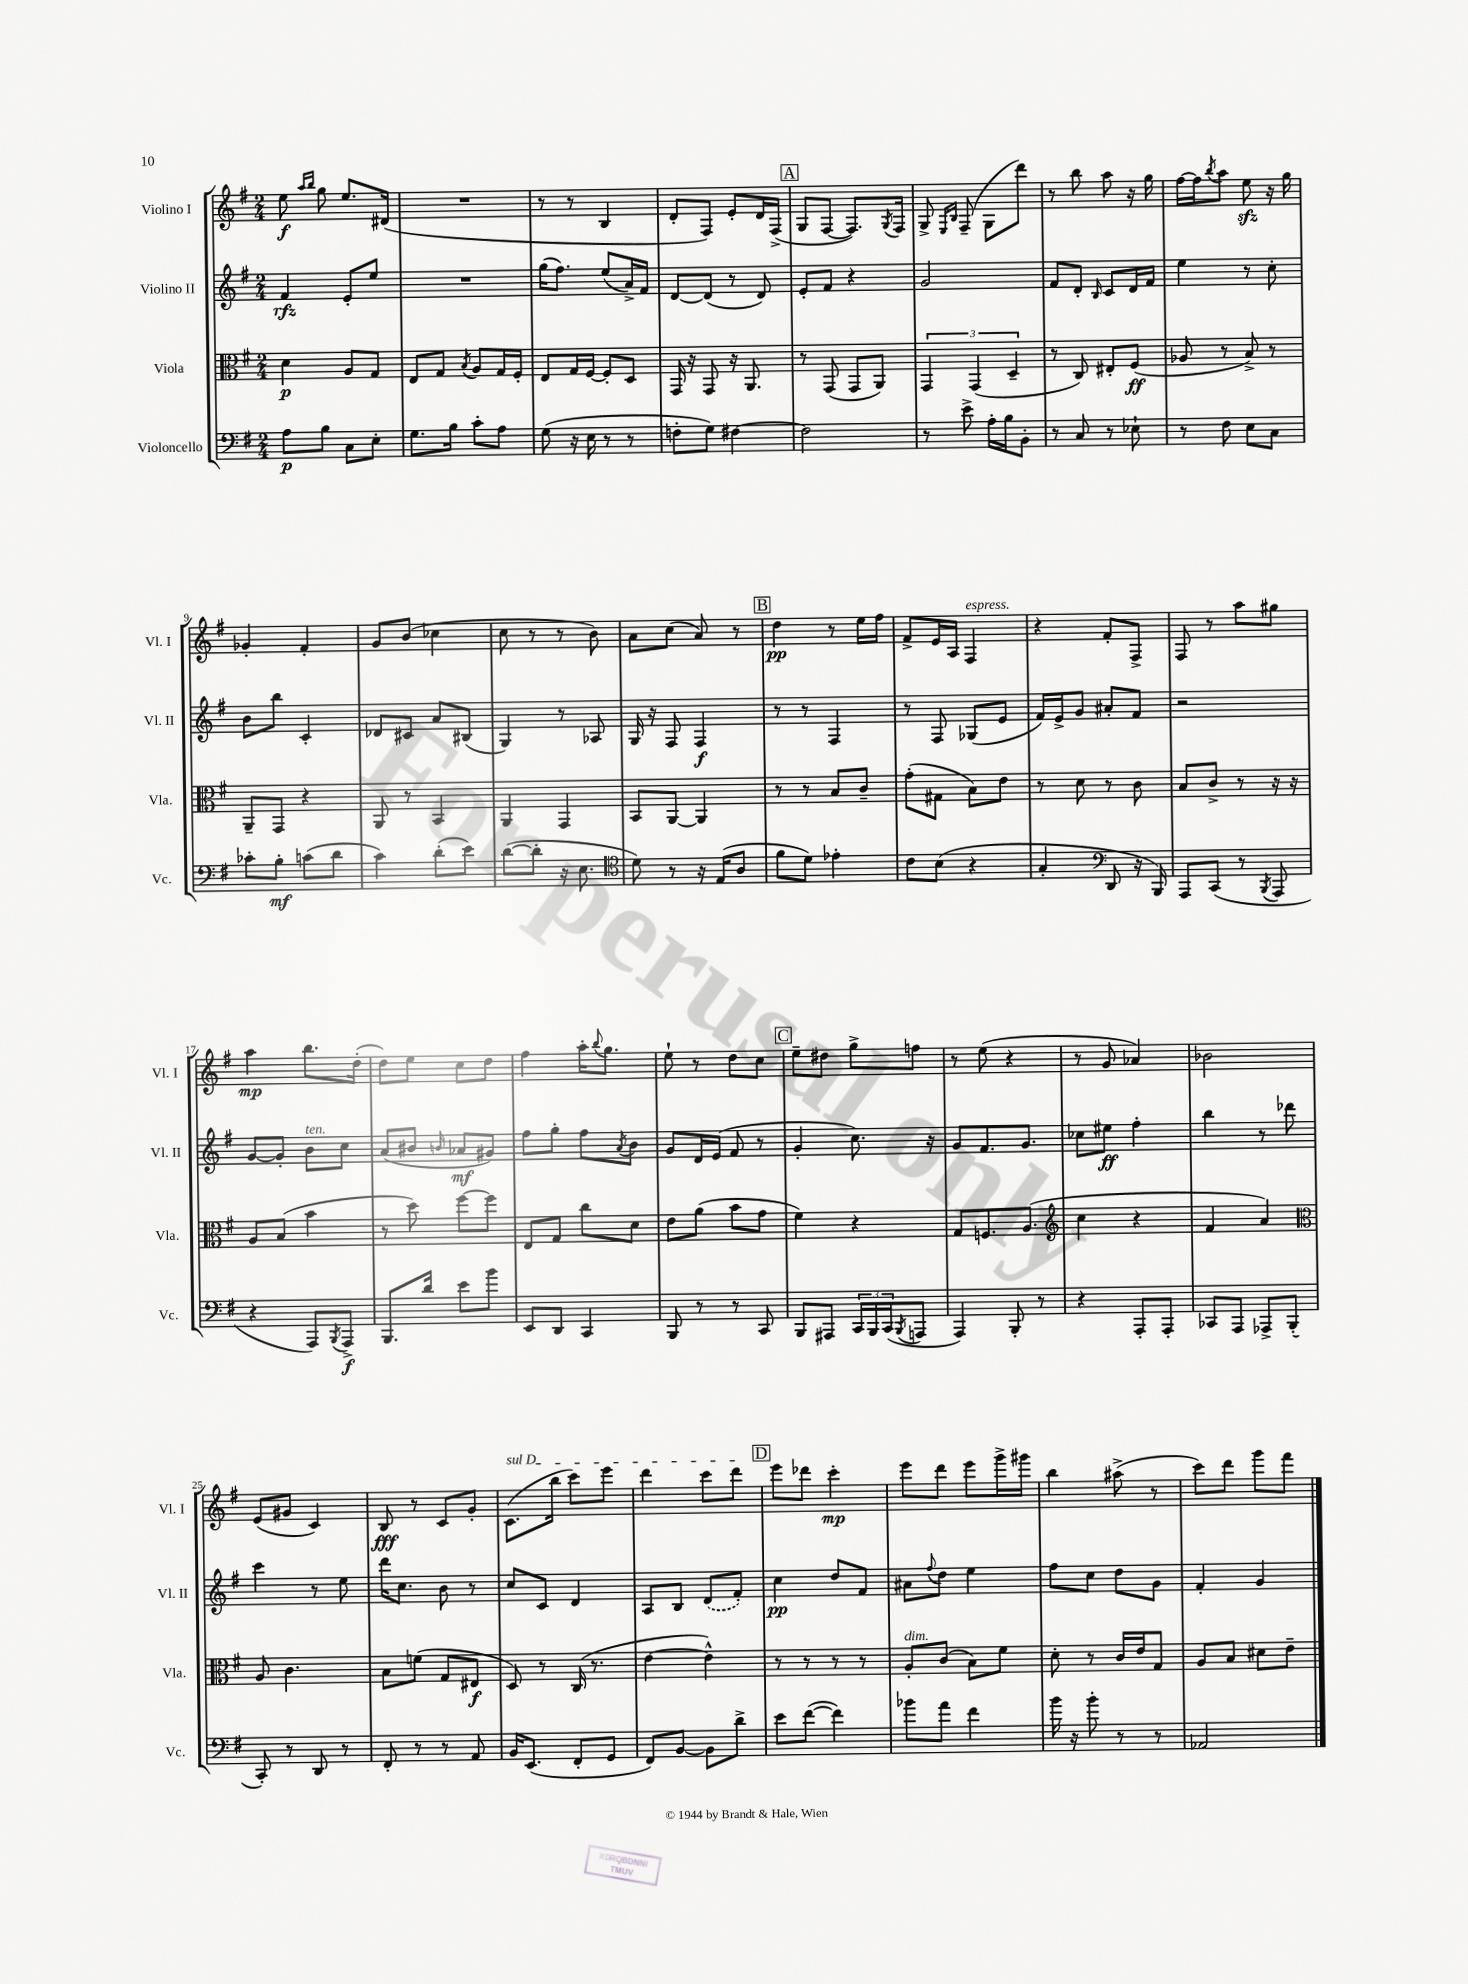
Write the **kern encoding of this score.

**kern	**dynam	**kern	**dynam	**kern	**dynam	**kern	**dynam
*part4	*part4	*part3	*part3	*part2	*part2	*part1	*part1
*staff4	*staff4	*staff3	*staff3	*staff2	*staff2	*staff1	*staff1
*I"Violoncello	*	*I"Viola	*	*I"Violino II	*	*I"Violino I	*
*I'Vc.	*	*I'Vla.	*	*I'Vl. II	*	*I'Vl. I	*
*clefF4	*	*clefC3	*	*clefG2	*	*clefG2	*
*k[f#]	*	*k[f#]	*	*k[f#]	*	*k[f#]	*
*M2/4	*	*M2/4	*	*M2/4	*	*M2/4	*
=1	=1	=1	=1	=1	=1	=1	=1
8A\L	p	4d\	p	4f#/	rfz	8ee\	f
.	.	.	.	.	.	16qqaa/LL	.
.	.	.	.	.	.	16qqbb/JJ	.
8B\J	.	.	.	.	.	8gg\	.
8C\L	.	8A/L	.	8e'/L	.	8.ee/L	.
8E'\J	.	8G/J	.	8ee/J	.	.	.
.	.	.	.	.	.	(16d#X/Jk	.
=2	=2	=2	=2	=2	=2	=2	=2
8.G\L	.	8E/L	.	2r	.	2r	.
.	.	8G/J	.	.	.	.	.
16B\Jk	.	.	.	.	.	.	.
.	.	8qB/	.	.	.	.	.
8c'\L	.	8A/L	.	.	.	.	.
8A\J	.	16G/L	.	.	.	.	.
.	.	16F#'/JJ	.	.	.	.	.
=3	=3	=3	=3	=3	=3	=3	=3
(8G\	.	8E/L	.	(16gg\KL	.	8r	.
.	.	.	.	8.ff#\J)	.	.	.
16r	.	16G/L	.	.	.	8r	.
16E\	.	[16F#/JJ	.	.	.	.	.
8r	.	8F#'/L]	.	(8ee/L	.	4B/	.
8r	.	8D/J	.	16a^/L)	.	.	.
.	.	.	.	16f#/JJ	.	.	.
=4	=4	=4	=4	=4	=4	=4	=4
8Fn'\L	.	16GG/	.	[8d/L	.	8d'/L	.
.	.	16r	.	.	.	.	.
8G\J)	.	8GG/	.	(8d/J]	.	8F#/J)	.
[4F#X\	.	16r	.	8r	.	8e'/L	.
.	.	8.AA/	.	.	.	.	.
.	.	.	.	8d/)	.	16d/L	.
.	.	.	.	.	.	(16F#^/JJ	.
!!LO:REH:place=s1:t=A
=5	=5	=5	=5	=5	=5	=5	=5
2F#\]	.	8r	.	8e'/L	.	8G/L	.
.	.	(8GG/	.	8f#/J	.	[8F#/J	.
.	.	8GG/L	.	4r	.	8.F#/L])	.
.	.	8AA/J)	.	.	.	.	.
.	.	.	.	.	.	8qG/	.
.	.	.	.	.	.	16F#/Jk	.
=6	=6	=6	=6	=6	=6	=6	=6
8r	.	6GG/	.	2g/	.	8G^/	.
.	.	.	.	.	.	16qqE/LL	.
.	.	.	.	.	.	16qqB/JJ	.
8e^\	.	.	.	.	.	(8F#~/	.
.	.	(6GG/	.	.	.	.	.
16A'\LL	.	.	.	.	.	8G\L	.
16B\J	.	.	.	.	.	.	.
.	.	6D~/	.	.	.	.	.
8BB'\J	.	.	.	.	.	8ddd\J)	.
=7	=7	=7	=7	=7	=7	=7	=7
8r	.	8r	.	8f#/L	.	8r	.
8C/	.	8C/)	.	8d'/J	.	8bb\	.
.	.	.	.	16qqB/	.	.	.
8r	.	8E#X'/L	.	8c/L	.	8aa\	.
8E-X`\	.	(8F#/J	ff	16d/L	.	16r	.
.	.	.	.	16f#/JJ	.	16gg\	.
=8	=8	=8	=8	=8	=8	=8	=8
8r	.	8A-X/	.	4ee\	.	[16ff#\LL	.
.	.	.	.	.	.	16ff#\J]	.
.	.	.	.	.	.	8qbb/	.
8F#\	.	8r	.	.	.	8aa\J	.
8E\L	.	8B^/)	.	8r	.	8eezz\	.
8C\J	.	8r	.	8cc'\	.	16r	.
.	.	.	.	.	.	16gg\	.
!!LO:LB:g=z
=9	=9	=9	=9	=9	=9	=9	=9
8c-X'\L	.	8AA~/L	.	8b\L	.	4g-X'/	.
8B'\J	mf	8GG/J	.	8bb\J	.	.	.
(8cn\L	.	4r	.	4c'/	.	4f#'/	.
8d\J	.	.	.	.	.	.	.
=10	=10	=10	=10	=10	=10	=10	=10
4c\)	.	8AA/	.	8d-X/L	.	8g/L	.
.	.	8r	.	8c#X/J	.	(8b/J	.
(8d'\L	.	4BB/	.	8a/L	.	4cc-X\	.
8e\J)	.	.	.	(8B#X/J	.	.	.
=11	=11	=11	=11	=11	=11	=11	=11
([8d\L	.	4AA/	.	4G/)	.	8cc\	.
8d'\J]	.	.	.	.	.	8r	.
16r	.	4GG/	.	8r	.	8r	.
8.E\	.	.	.	.	.	.	.
.	.	.	.	8A-X/	.	8b\)	.
=12	=12	=12	=12	=12	=12	=12	=12
*clefC4	*	*	*	*	*	*	*
8d\)	.	8BB/L	.	16G/	.	8a\L	.
.	.	.	.	16r	.	.	.
8r	.	[8AA/J	.	8F#/	.	(8cc\J	.
16r	.	4AA/]	.	4F#/	f	8a/)	.
(16E/KL	.	.	.	.	.	.	.
8A/J	.	.	.	.	.	8r	.
!!LO:REH:place=s1:t=B
=13	=13	=13	=13	=13	=13	=13	=13
8f#\L	.	8r	.	8r	.	4dd\	pp
8d\J)	.	8r	.	8r	.	.	.
4e-X'\	.	8B/L	.	4F#/	.	8r	.
.	.	8c~/J	.	.	.	16ee\LL	.
.	.	.	.	.	.	16ff#\JJ	.
=14	=14	=14	=14	=14	=14	=14	=14
8c\L	.	(8g'\L	.	8r	.	8f#^/L	.
(8B\J	.	8G#X\J	.	8F#/	.	16e/L	.
.	.	.	.	.	.	16A/JJ	.
!	!	!	!	!	!	!LO:TX:a:i:t=espress.	!
4r	.	8B\L)	.	(8G-X/L	.	4F#/	.
.	.	8e\J	.	8e/J	.	.	.
=15	=15	=15	=15	=15	=15	=15	=15
4G'/	.	8r	.	16f#/LL)	.	4r	.
.	.	.	.	16e^/J	.	.	.
.	.	8d\	.	8g/J	.	.	.
*clefF4	*	*	*	*	*	*	*
8DD/	.	8r	.	8a#X'/L	.	8f#'/L	.
16r	.	8c\	.	8f#/J	.	8F#^/J	.
16BBB/)	.	.	.	.	.	.	.
=16	=16	=16	=16	=16	=16	=16	=16
8AAA/L	.	8B/L	.	2r	.	8F#/	.
(8CC/J	.	8c^/J	.	.	.	8r	.
8r	.	8r	.	.	.	8aa\L	.
8qBBB/	.	.	.	.	.	.	.
8AAA/	.	16r	.	.	.	8gg#X\J	.
.	.	16r	.	.	.	.	.
!!LO:LB:g=z
=17	=17	=17	=17	=17	=17	=17	=17
4r	.	8A/L	.	[8g/L	.	4aa\	mp
.	.	(8B/J	.	8g'/J]	.	.	.
!	!	!	!	!LO:TX:a:i:t=ten.	!	!	!
8AAA/L)	.	4b\	.	8b\L	.	8.bb\L	.
8qBBB/	.	.	.	.	.	.	.
8AAA^/J	f	.	.	8cc\J	.	.	.
.	.	.	.	.	.	(16dd'\Jk	.
=18	=18	=18	=18	=18	=18	=18	=18
8.BBB/L	.	8r	.	(8a/L	.	8dd\L)	.
.	.	8dd\)	.	8b#X/J	.	8ee\J	.
16d/Jk	.	.	.	.	.	.	.
.	.	.	.	16qqbn/	.	.	.
8e\L	.	[8ff#\L	.	8a-X/L	mf	8cc\L	.
8b\J	.	8ff#\J]	.	8g#X/J)	.	8dd\J	.
=19	=19	=19	=19	=19	=19	=19	=19
8EE/L	.	8E/L	.	8ff#\L	.	4ff#\	.
8DD/J	.	8G/J	.	8gg'\J	.	.	.
4CC/	.	8cc\L	.	8ff#\L	.	16aa'\KL	.
.	.	.	.	.	.	8qqbb/	.
.	.	.	.	.	.	8.gg\J	.
.	.	.	.	8qa/	.	.	.
.	.	8d\J	.	8b\J	.	.	.
=20	=20	=20	=20	=20	=20	=20	=20
8BBB/	.	8e\L	.	8g/L	.	8ee`\	.
8r	.	(8a\J	.	16d/L	.	8r	.
.	.	.	.	(16e/JJ	.	.	.
8r	.	8b\L	.	8f#/	.	8dd\L	.
8CC/	.	8g\J	.	8r	.	8cc\J	.
!!LO:REH:place=s1:t=C
=21	=21	=21	=21	=21	=21	=21	=21
8BBB/L	.	4f#\)	.	4g'/	.	8ee~\L	.
8AAA#X/J	.	.	.	.	.	8dd#X\J	.
24CC/LL	.	4r	.	8.cc\)	.	8gg^\L	.
24BBB/	.	.	.	.	.	.	.
(24CC/J	.	.	.	.	.	.	.
8qBBB/	.	.	.	.	.	.	.
8AAAn/J	.	.	.	.	.	8ffn\J	.
.	.	.	.	16r	.	.	.
=22	=22	=22	=22	=22	=22	=22	=22
4AAA/)	.	8G/L	.	8g/L	.	8r	.
.	.	8.Fn/	.	8.f#/	.	(8ee\	.
8BBB'/	.	.	.	.	.	4r	.
.	.	(8.A/J	.	8.g/J	.	.	.
8r	.	.	.	.	.	.	.
=23	=23	=23	=23	=23	=23	=23	=23
*	*	*clefG2	*	*	*	*	*
4r	.	4cc\	.	8cc-X\L	.	8r	.
.	.	.	.	8ee#X\J	ff	8g/	.
8AAA'/L	.	4r	.	4ff#'\	.	4a-X/)	.
8AAA'/J	.	.	.	.	.	.	.
=24	=24	=24	=24	=24	=24	=24	=24
8CC-X/L	.	4f#/	.	4bb\	.	2b-X\	.
8AAA/J	.	.	.	.	.	.	.
8AAA-X^/L	.	4a/)	.	8r	.	.	.
(8BBB'/J	.	.	.	8ddd-X\	.	.	.
!!LO:LB:g=z
=25	=25	=25	=25	=25	=25	=25	=25
*	*	*clefC3	*	*	*	*	*
8CC'/)	.	8A/	.	4ccc\	.	(8e/L	.
8r	.	4.c\	.	.	.	8g#X/J	.
8DD/	.	.	.	8r	.	4c/)	.
8r	.	.	.	8ee\	.	.	.
=26	=26	=26	=26	=26	=26	=26	=26
8FF#'/	.	8B\L	.	16ddd\KL	.	8B/	fff
.	.	.	.	8.cc\J	.	.	.
8r	.	(8fn\J	.	.	.	8r	.
8r	.	8G/L	.	8b\	.	8c/L	.
8AA/	.	8E#X/J	f	8r	.	8g'/J	.
=27	=27	=27	=27	=27	=27	=27	=27
!	!	!	!	!	!	!LO:TX:a:i:t=sul D	!
16BB/KL	.	8D/)	.	8cc/L	.	(8.c\L	.
(8.EE/J	.	.	.	.	.	.	.
.	.	8r	.	8c/J	.	.	.
.	.	.	.	.	.	16bb\Jk	.
8FF#'/L	.	(16C/	.	4d/	.	8ccc\L)	.
.	.	8.r	.	.	.	.	.
8GG/J	.	.	.	.	.	8eee\J	.
=28	=28	=28	=28	=28	=28	=28	=28
8FF#/L)	.	[4e\	.	8A/L	.	4ddd\	.
[8BB/J	.	.	.	8B/J	.	.	.
8BB\L]	.	4e^^\])	.	(8d/L	.	8ccc\L	.
8d^\J	.	.	.	8f#'/J)	.	8ddd\J	.
!!LO:REH:place=s1:t=D
=29	=29	=29	=29	=29	=29	=29	=29
8e\L	.	8r	.	4cc\	pp	8eee\L	.
([8f#\J	.	8r	.	.	.	8ddd-X\J	.
4f#\])	.	8r	.	8dd/L	.	4ccc'\	mp
.	.	8r	.	8f#/J	.	.	.
=30	=30	=30	=30	=30	=30	=30	=30
!	!	!LO:TX:a:i:t=dim.	!	!	!	!	!
8b-X\L	.	8A'/L	.	8a#X\L	.	8eee\L	.
.	.	.	.	8qqff#/	.	.	.
8a\J	.	(8c/J	.	8dd\J	.	8ddd\J	.
4f#\	.	8B\L)	.	4ee\	.	8eee\L	.
.	.	8f#\J	.	.	.	16ggg^\L	.
.	.	.	.	.	.	16ggg#X\JJ	.
=31	=31	=31	=31	=31	=31	=31	=31
16b\	.	8d'\	.	8ff#\L	.	4bb\	.
16r	.	.	.	.	.	.	.
8b'\	.	8r	.	8cc\J	.	.	.
8r	.	16c/LL	.	8dd\L	.	(8aa#X^\	.
.	.	16e/J	.	.	.	.	.
8r	.	8G/J	.	8g\J	.	8r	.
=32	=32	=32	=32	=32	=32	=32	=32
2AA-X/	.	8A/L	.	4f#'/	.	8ccc\L)	.
.	.	8B/J	.	.	.	8ddd\J	.
.	.	8d#X\L	.	4g/	.	8ggg\L	.
.	.	8e~\J	.	.	.	8fff#\J	.
==	==	==	==	==	==	==	==
*-	*-	*-	*-	*-	*-	*-	*-
